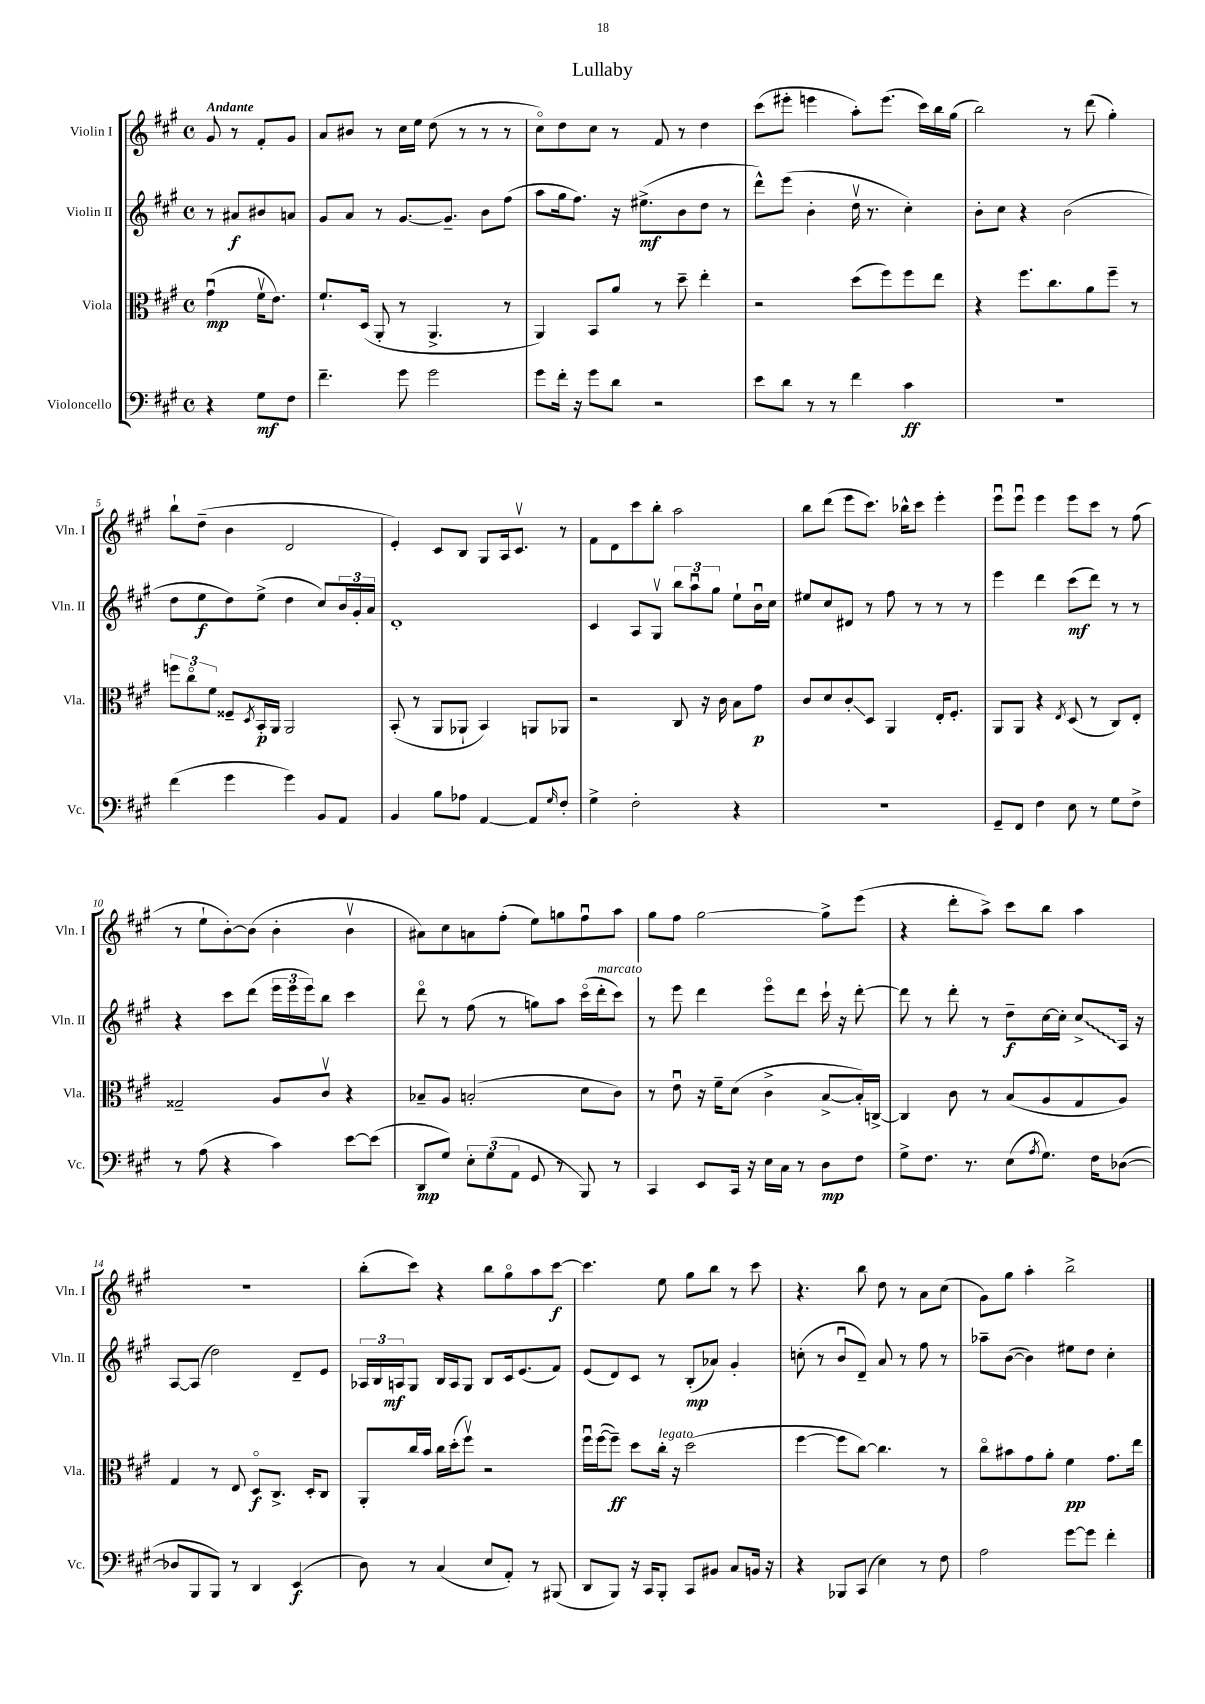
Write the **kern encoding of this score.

**kern	**kern	**kern	**kern
*staff4	*staff3	*staff2	*staff1
*clefF4	*clefC3	*clefG2	*clefG2
*k[f#c#g#]	*k[f#c#g#]	*k[f#c#g#]	*k[f#c#g#]
*M4/4	*M4/4	*M4/4	*M4/4
*met(c)	*met(c)	*met(c)	*met(c)
4r	(4g#u	8r	8g#
.	.	8a#	8r
8G#	16f#v	8b#	8f#'
.	8.e)	.	.
8F#	.	8a	8g#
=	=	=	=
4.f#~	8.f#`	8g#	8a
.	.	8a	8b#
.	(16D	.	.
.	8AA'	8r	8r
8g#	8r	[8.g#	16cc#
.	.	.	16ee
2g#	4.AA^	.	(8dd
.	.	8.g#~]	.
.	.	.	8r
.	.	8b	8r
.	8r	(8ff#	8r
=	=	=	=
8g#	4AA)	8aa	8cc#o)
16f#'	.	16gg#	8dd
16r	.	8.ff#)	.
8g#	8BB	.	8cc#
8d	8a	16r	8r
.	.	(8.ee#^	.
2r	8r	.	8f#
.	8dd~	8b	8r
.	4ee'	8dd	4dd
.	.	8r	.
=	=	=	=
8e	2r	8ddd^^)	(8ccc#
8d	.	(8eee	8eee#'
8r	.	4b'	4eee
8r	.	.	.
4f#	(8dd	16ddv	8aa')
.	.	8.r	.
.	8ff#)	.	(8.eee
4c#	8ff#	4cc#')	.
.	.	.	16ccc#)
.	8ee	.	16bb
.	.	.	(16gg#
=	=	=	=
1r	4r	8b'	2bb)
.	.	8cc#	.
.	8.ff#	4r	.
.	8.cc#	.	.
.	.	(2b	8r
.	8a	.	(8ddd
.	8ff#~	.	4gg#')
.	8r	.	.
=	=	=	=
(4f#	12ff	8dd	8bb`
.	12cc#o	.	.
.	.	8ee	(8dd~
.	12f#	.	.
4g#	8F##~	8dd)	4b
.	8qD	.	.
.	16BB'	(8ee^	.
.	16AA	.	.
4g#)	2AA	4dd	2d
8BB	.	8cc#)	.
8AA	.	24b	.
.	.	24g#'	.
.	.	24a	.
=	=	=	=
4BB	(8BB'	1d'	4e')
.	8r	.	.
8B	8AA	.	8c#
8A-	8AA-`	.	8B
[4AA	4BB)	.	8G#
.	.	.	16A
.	.	.	8.c#v
8AA]	8AA	.	.
16qqG#	.	.	.
8F#'	8AA-	.	8r
=	=	=	=
4G#^	2r	4c#	8f#
.	.	.	8d
2F#'	.	8A	8ccc#
.	.	8G#v	8bb'
.	8C#	12bb	2aa
.	.	12aau	.
.	16r	.	.
.	.	12gg#	.
.	16c#	.	.
4r	8B	8ee`	.
.	8g#	16bu	.
.	.	16cc#	.
=	=	=	=
1r	8c#	8ee#	8bb
.	8d	8cc#	(8ddd
.	8c#'	8d#	8eee
.	8D	8r	8.ccc#)
.	4AA	8ff#	.
.	.	.	16bb-^^
.	.	8r	8ccc#
.	16E'	8r	4eee'
.	8.F#'	.	.
.	.	8r	.
=	=	=	=
8GG#~	8AA	4eee	8eeeu
8FF#	8AA	.	8eeeu
4F#	4r	4ddd	4eee
.	8qE	.	.
8E	(8D	(8ccc#	8eee
8r	8r	8ddd)	8ccc#
8G#	8C#)	8r	8r
8F#^	8E'	8r	(8ff#
=	=	=	=
8r	2G##~	4r	8r
(8A	.	.	8ee`
4r	.	8ccc#	[8b')
.	.	(8ddd	(8b]
4c#)	8A	24eee	4b'
.	.	24eee	.
.	.	24eee)	.
.	8c#v	8bb	.
[8e	4r	4ccc#	4bv
(8e]	.	.	.
=	=	=	=
8DD	8B-~	8dddo	8a#)
8G#)	8A	8r	8cc#
12E'	(2B'	(8ff#	8a
(12G#	.	.	.
.	.	8r	(8ff#'
12AA	.	.	.
8GG#	.	8gg)	8ee)
8r	.	8aa	8gg
8BBB)	8d	(16ccc#o	8ff#u
.	.	16ddd'	.
8r	8c#)	8ccc#)	8aa
=	=	=	=
4CC#	8r	8r	8gg#
.	8eu	8eee	8ff#
8EE	16r	4ddd	[2gg#
.	16f#~	.	.
16CC#	(8d	.	.
16r	.	.	.
16E	4c#^	8eeeo	.
16C#	.	.	.
8r	.	8ddd	.
8D	[8B^	16ccc#`	8gg#^]
.	.	16r	.
8F#	16B'])	[8ddd'	(8eee
.	[16C^	.	.
=	=	=	=
8G#^	4C]	8ddd]	4r
8.F#	.	8r	.
.	8c#	8ddd'	8ddd'
8.r	.	.	.
.	8r	8r	8aa^)
(8E	(8B	8dd~	8ccc#
8qA	.	.	.
8.G#)	8A	[16cc#	8bb
.	.	16cc#']	.
.	8G#	8cc#^	4aa
16F#	.	.	.
([8D-	8A)	16A	.
.	.	16r	.
=	=	=	=
8D-]	4G#	[8A	1r
8BBB	.	(8A]	.
8BBB)	8r	2dd)	.
8r	8E	.	.
4DD	8Do	.	.
.	8.C#^	.	.
(4EE	.	8d~	.
.	16D'	.	.
.	8C#	8e	.
=	=	=	=
8D)	8AA'	24A-	(8bb'
.	.	24B	.
.	.	24A	.
8r	16cc#	8G#	8ccc#)
.	16b	.	.
(4C#	16cc#	16B	4r
.	(16dd'	16A	.
.	8ff#v)	8G#	.
8E	2r	8B	8bb
8AA')	.	16c#	8gg#o
.	.	(8.e	.
8r	.	.	8aa
(8BBB#	.	8f#)	[8ccc#
=	=	=	=
8DD	16ff#u	(8e	4.ccc#]
.	([16ff#	.	.
8BBB)	8ff#~])	8d)	.
16r	8dd	8c#	.
16CC#	.	.	.
8BBB'	16cc#'	8r	8ee
.	16r	.	.
8CC#	(2dd	(8B'	8gg#
8BB#	.	8a-)	8bb
8C#	.	4g#'	8r
16BB	.	.	8ccc#
16r	.	.	.
=	=	=	=
4r	[4ff#	(8cc'	4.r
.	.	8r	.
8BBB-	8ff#]	8bu	.
(8CC#	[8cc#)	8d~)	8bb
4E)	4.cc#]	8a	8dd
.	.	8r	8r
8r	.	8ff#	8a
8F#	8r	8r	(8cc#
=	=	=	=
2A	8cc#o	8aa-~	8g#)
.	8b#	([8b	8gg#
.	8g#	4b])	4aa'
.	8a'	.	.
[8g#	4f#	8ee#	2bb^
8g#]	.	8dd	.
4f#'	8.g#	4cc#'	.
.	16ee	.	.
==	==	==	==
*-	*-	*-	*-
